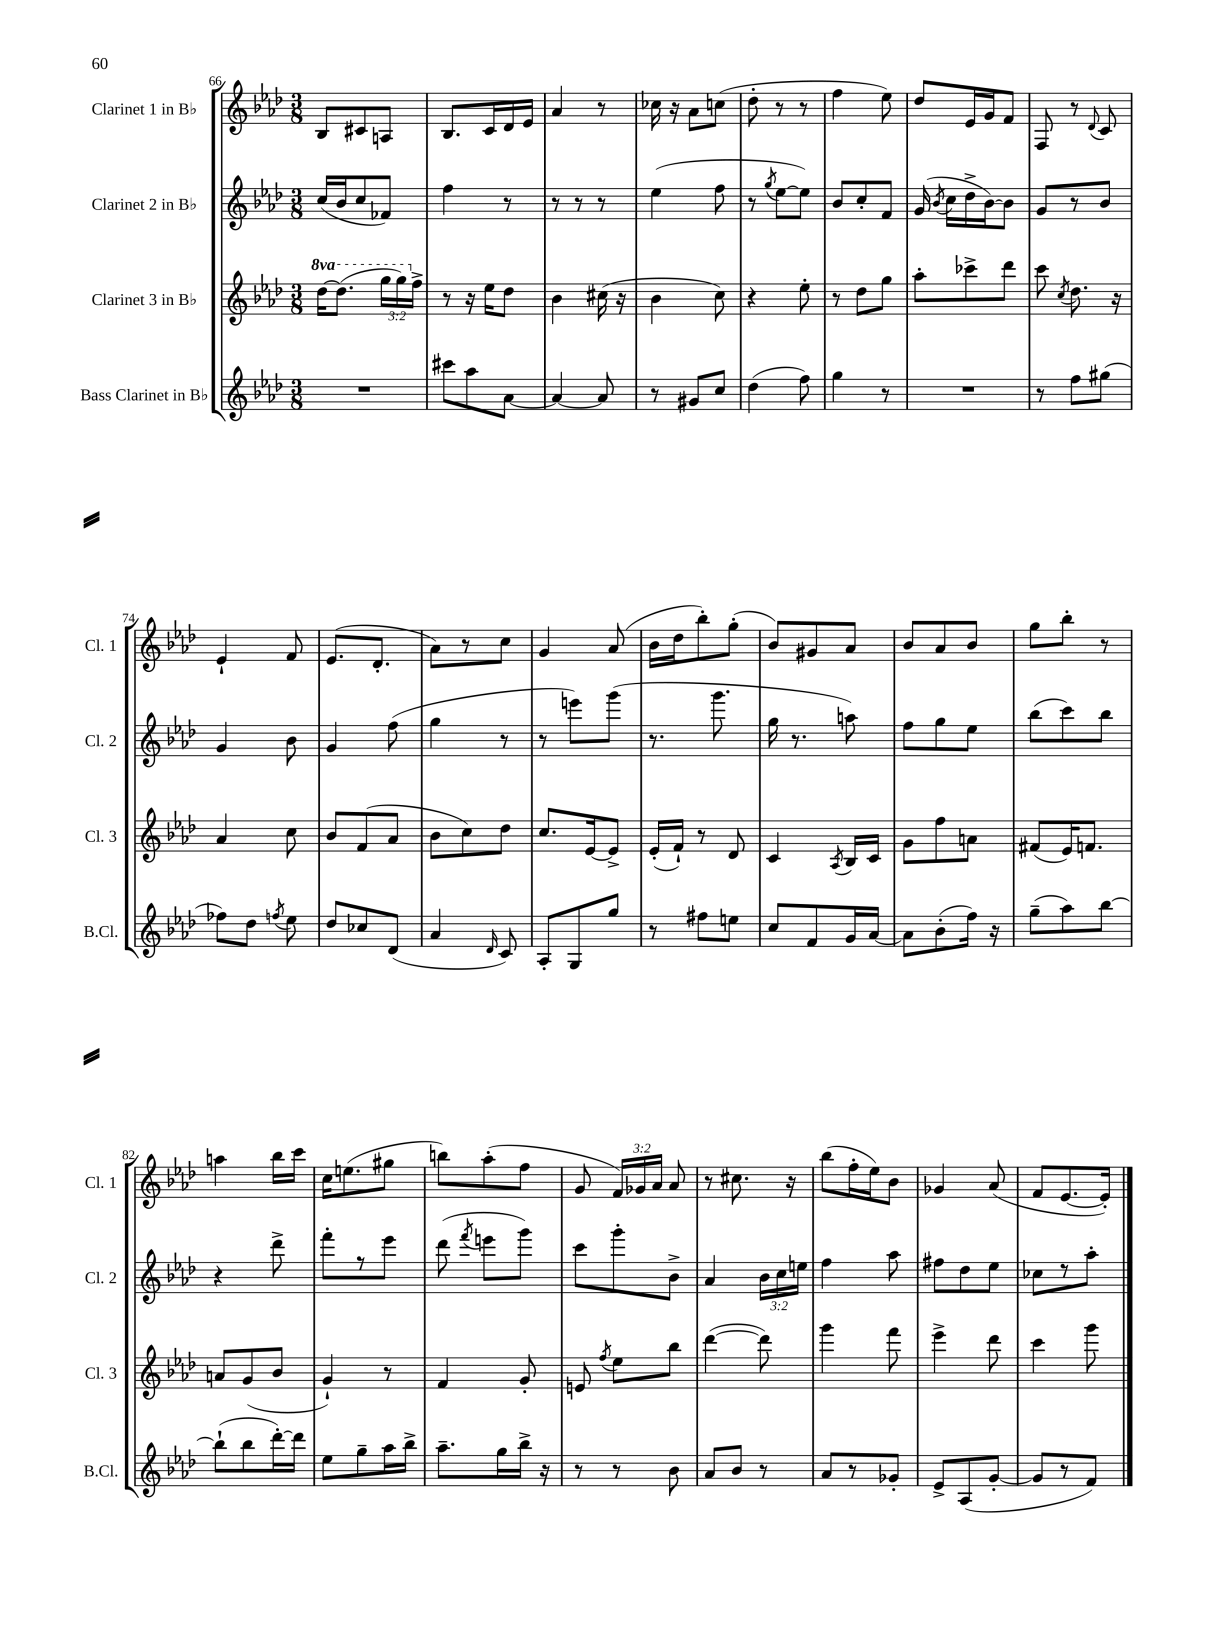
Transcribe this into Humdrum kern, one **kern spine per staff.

**kern	**kern	**kern	**kern
*staff4	*staff3	*staff2	*staff1
*clefG2	*clefG2	*clefG2	*clefG2
*k[b-e-a-d-]	*k[b-e-a-d-]	*k[b-e-a-d-]	*k[b-e-a-d-]
*M3/8	*M3/8	*M3/8	*M3/8
4.r	[16ddd-\LK	(16cc/LL	8B-/L
.	(8.ddd-\]J	16b-/J	.
.	.	8cc/	8c#/
.	24ggg\LL	8f-/J)	8A/J
.	24ggg\)	.	.
.	24ff^\JJ	.	.
=	=	=	=
8ccc#\L	8r	4ff\	8.B-/L
8aa-\	16r	.	.
.	16ee-\LK	.	16c/L
[8a-\J	8dd-\J	8r	16d-/
.	.	.	16e-/JJ
=	=	=	=
4a-/_	4b-\	8r	4a-/
.	.	8r	.
8a-/]	(16cc#\	8r	8r
.	16r	.	.
=	=	=	=
8r	4b-\	(4ee-\	16cc-\
.	.	.	16r
8g#/L	.	.	8a-\L
8cc/J	8cc\)	8ff\	(8cc\J
=	=	=	=
(4dd-\	4r	8r	8dd-'\
.	.	8qgg/	.
.	.	[8ee-\L	8r
8ff\)	8ee-'\	8ee-\]J)	8r
=	=	=	=
4gg\	8r	8b-/L	4ff\
.	8dd-\L	8cc'/	.
8r	8gg\J	8f/J	8ee-\)
=	=	=	=
4.r	8aa-'\L	(16g/	8dd-/L
.	.	8qb-/	.
.	.	16cc\LL	.
.	8ccc-^\	16dd-^\	16e-/L
.	.	[16b-\J)	16g/J
.	8ddd-\J	8b-\]J	8f/J
=	=	=	=
8r	8ccc\	8g/L	8F/
.	8qcc/	.	.
8ff\L	8.dd-\	8r	8r
.	.	.	8qqd-/
(8gg#\J	.	8b-/J	8c/
.	16r	.	.
=	=	=	=
8ff-\L)	4a-/	4g/	4e-`/
8dd-\J	.	.	.
8qff/	.	.	.
8ee-\	8cc\	8b-\	8f/
=	=	=	=
8dd-/L	8b-/L	4g/	(8.e-/L
8cc-/	(8f/	.	.
.	.	.	8.d-'/J
(8d-/J	8a-/J	(8ff\	.
=	=	=	=
4a-/	8b-\L	4gg\	8a-\L)
.	8cc\)	.	8r
16qqd-/	.	.	.
8c/)	8dd-\J	8r	8cc\J
=	=	=	=
8A-'/L	8.cc/L	8r	4g/
8G/	.	8eee\L)	.
.	[16e-/k	.	.
8gg/J	8e-^/]J	(8ggg\J	(8a-/
=	=	=	=
8r	(16e-'/LL	8.r	16b-\LL
.	16f`/JJ)	.	16dd-\J
8ff#\L	8r	.	8bb-'\)
.	.	8.ggg\	.
8ee\J	8d-/	.	(8gg'\J
=	=	=	=
8cc/L	4c/	16gg\	8b-/L)
.	.	8.r	.
8f/	.	.	8g#/
.	8qA-/	.	.
16g/L	16B-/LL	8aa\)	8a-/J
[16a-/JJ	16c/JJ	.	.
=	=	=	=
8a-\]L	8g\L	8ff\L	8b-/L
(8b-'\	8ff\	8gg\	8a-/
16ff\Jk)	8a\J	8ee-\J	8b-/J
16r	.	.	.
=	=	=	=
(8gg~\L	(8f#/L	(8bb-\L	8gg\L
8aa-\)	16e-/K)	8ccc\)	8bb-'\J
.	8.f/J	.	.
[8bb-\J	.	8bb-\J	8r
=	=	=	=
(8bb-`\]L	8a/L	4r	4aa\
8bb-\	(8g/	.	.
[16ddd-'\L)	8b-/J	8ddd-^\	16bb-\LL
16ddd-\]JJ	.	.	16ccc\JJ
=	=	=	=
8ee-\L	4g`/)	8fff'\L	16cc\LK
.	.	.	(8.ee\
8gg~\	.	8r	.
16aa-\L	8r	8eee-\J	8gg#\J
16bb-^\JJ	.	.	.
=	=	=	=
8.aa-~\L	4f/	(8ddd-\	8bb\L)
.	.	8qfff/	.
.	.	8eee\L	(8aa-'\
16gg\L	.	.	.
16bb-^\JJ	8g'/	8ggg\J)	8ff\J
16r	.	.	.
=	=	=	=
8r	8e/	8ccc\L	8g/
.	8qff/	.	.
8r	8ee-\L	8ggg'\	24f/LL)
.	.	.	24g-/
.	.	.	24a-/JJ
8b-\	8bb-\J	8b-^\J	8a-/
=	=	=	=
8a-/L	([4ddd-\	4a-/	8r
8b-/J	.	.	8.cc#\
8r	8ddd-\])	24b-\LL	.
.	.	24cc\	.
.	.	.	16r
.	.	24ee\JJ	.
=	=	=	=
8a-/L	4ggg\	4ff\	(8bb-\L
8r	.	.	16ff'\L
.	.	.	16ee-\J)
8g-'/J	8fff\	8aa-\	8b-\J
=	=	=	=
8e-^/L	4eee-^\	8ff#\L	4g-/
(8A-/	.	8dd-\	.
[8g'/J	8ddd-\	8ee-\J	(8a-/
=	=	=	=
8g/]L	4ccc\	8cc-\L	8f/L
8r	.	8r	[8.e-/
8f/J)	8ggg\	8aa-'\J	.
.	.	.	16e-'/]Jk)
==	==	==	==
*-	*-	*-	*-
